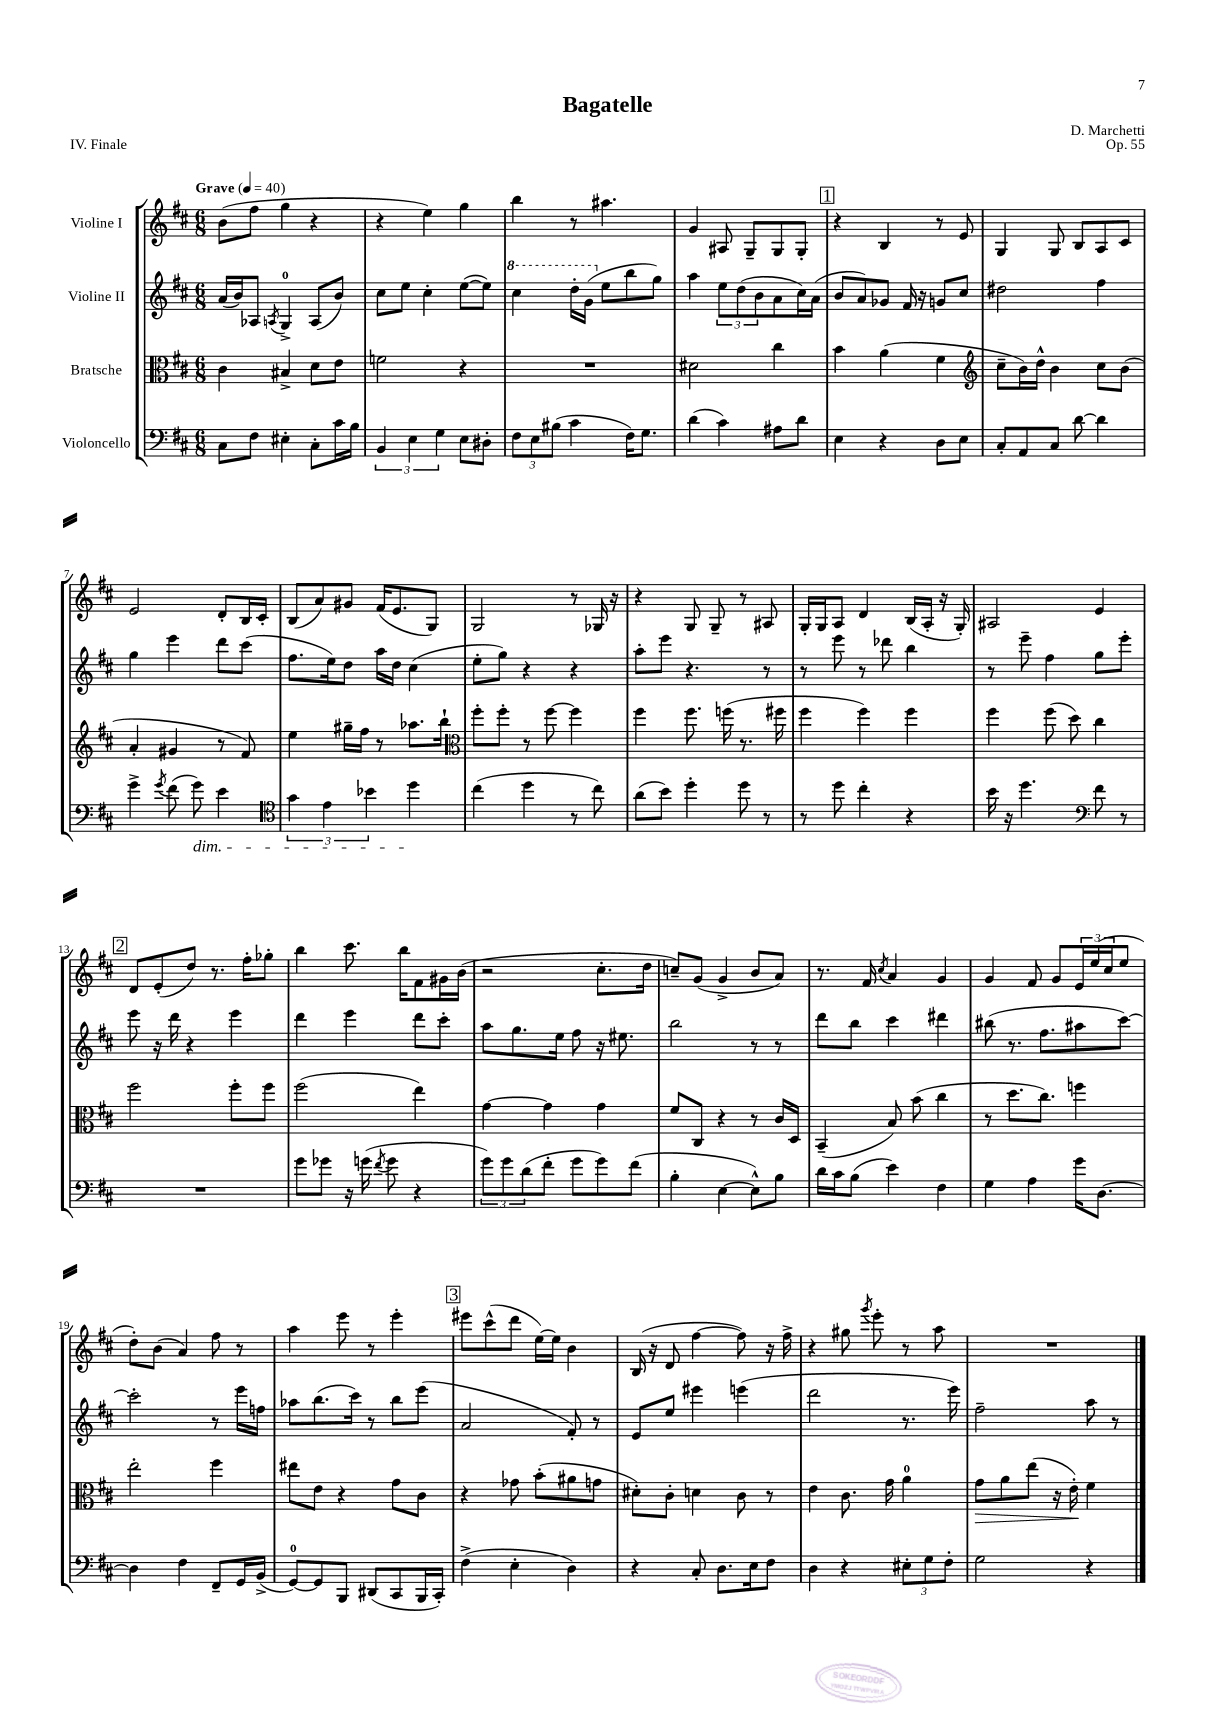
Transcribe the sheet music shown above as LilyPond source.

\header { title = "Bagatelle" composer = "D. Marchetti" opus = "Op. 55" piece = "IV. Finale" }
<<
\new StaffGroup <<
\new Staff = "s0" \with { instrumentName = "Violine I" } {
    \clef treble \key d \major \numericTimeSignature \time 6/8 \tempo "Grave" 4 = 40
    b'8( fis''8 g''4 r4 |
    r4 e''4) g''4 |
    b''4 r8 ais''4. |
    g'4 ais8 g8-- g8 g8-. |
    \mark \markup { \box "1" } r4 b4 r8 e'8 |
    g4 g8 b8 a8 cis'8 |
    e'2 d'8-. b16 cis'16-. |
    b8( a'8) gis'8 fis'16( e'8. g8) |
    g2 r8 ges16 r16 |
    r4 g8 g8-- r8 ais8 |
    g16-. g16 a8 d'4 b16( a16-. r16 g16-.) |
    ais2 e'4 |
    \mark \markup { \box "2" } d'8 e'8-.( d''8) r8. fis''16-. ges''8-. |
    b''4 cis'''8. b''16 fis'8 gis'16 b'16( |
    r2 cis''8.-. d''16 |
    c''8--) g'8( g'4-> b'8 a'8) |
    r8. fis'16 \acciaccatura { cis''8 } a'4 g'4 |
    g'4 fis'8 g'8 \tuplet 3/2 { e'16 e''16( cis''16 } e''8 |
    d''8-.) b'8( a'4) fis''8 r8 |
    a''4 e'''8 r8 e'''4-. |
    \mark \markup { \box "3" } eis'''8 cis'''8-^( d'''8 e''16~) e''16 b'4 |
    b16( r16 d'8 fis''4~ fis''8) r16 fis''16-> |
    r4 gis''8 \acciaccatura { g'''8 } e'''8-. r8 a''8 |
    R2. \bar "|." |
}
\new Staff = "s1" \with { instrumentName = "Violine II" } {
    \clef treble \key d \major \numericTimeSignature \time 6/8
    a'16( b'16) aes8 \acciaccatura { a8 } g4-0-> a8( b'8) |
    cis''8 e''8 cis''4-. e''8~( e''8) |
    \ottava #1 cis'''4 d'''16-. g''16( \ottava #0 e''8 b''8 g''8) |
    a''4 \tuplet 3/2 { e''8 d''8( b'8 } a'8 cis''16) a'16( |
    \mark \markup { \box "1" } b'8 a'8) ges'8 fis'16 r16 g'8 cis''8 |
    dis''2 fis''4 |
    g''4 e'''4 d'''8 cis'''8( |
    fis''8. e''16) d''8 a''16 d''16 cis''4( |
    e''8-. g''8) r4 r4 |
    a''8-. e'''8 r4. r8 |
    r8 e'''8 r8 des'''8 b''4 |
    r8 e'''8-- fis''4 g''8 e'''8-. |
    \mark \markup { \box "2" } e'''8 r16 d'''16 r4 e'''4 |
    d'''4 e'''4 d'''8 cis'''8-. |
    a''8 g''8. e''16 fis''8 r16 eis''8. |
    b''2 r8 r8 |
    d'''8 b''8 cis'''4 dis'''4 |
    bis''8( r8. fis''8. ais''8 cis'''8~) |
    cis'''2-. r8 e'''16 f''16 |
    aes''8 b''8.( cis'''16) r8 b''8 e'''8( |
    \mark \markup { \box "3" } a'2 fis'8-.) r8 |
    e'8 e''8 eis'''4 e'''4( |
    d'''2 r8. e'''16) |
    fis''2-- a''8 r8 \bar "|." |
}
\new Staff = "s2" \with { instrumentName = "Bratsche" } {
    \clef alto \key d \major \numericTimeSignature \time 6/8
    cis'4 bis4-> d'8 e'8 |
    f'2 r4 |
    R2. |
    dis'2 cis''4 |
    \mark \markup { \box "1" } b'4 a'4( fis'4 |
    \clef treble cis''8-- b'16) d''16-^ b'4 cis''8 b'8( |
    a'4-. gis'4 r8 fis'8) |
    e''4 gis''16-- fis''16 r8 aes''8. b''16-! |
    \clef alto fis''8-. fis''8-. r8 fis''8~ fis''4 |
    fis''4 fis''8. f''16( r8. fis''16 |
    fis''4 fis''4) fis''4 |
    fis''4 fis''8( d''8) cis''4 |
    \mark \markup { \box "2" } fis''2 fis''8-. fis''8 |
    fis''2( e''4) |
    g'4~ g'4 g'4 |
    fis'8 cis8 r4 r8 cis'16 d16 |
    b,4--( b8) b'8( cis''4 |
    r8 d''8. cis''8.) f''4 |
    e''2-. fis''4 |
    eis''8 e'8 r4 g'8 cis'8 |
    \mark \markup { \box "3" } r4 ges'8 b'8-.( ais'8 g'8 |
    dis'8-.) cis'8-. d'4 cis'8 r8 |
    e'4 cis'8. g'16 a'4-0 |
    g'8\> a'8 e''8( r16 e'16-.\!) fis'4 \bar "|." |
}
\new Staff = "s3" \with { instrumentName = "Violoncello" } {
    \clef bass \key d \major \numericTimeSignature \time 6/8
    cis8 fis8 eis4-. cis8-. cis'16 b16 |
    \tuplet 3/2 { b,4 e4 g4 } e8 dis8-. |
    \tuplet 3/2 { fis8 e8 bis8( } cis'4 fis16) g8. |
    d'4( cis'4) ais8 d'8 |
    \mark \markup { \box "1" } e4 r4 d8 e8 |
    cis8-. a,8 cis8 d'8~ d'4 |
    g'4-> \acciaccatura { g'8 } fis'8( g'8\dim) e'4 |
    \clef tenor \tuplet 3/2 { g'4 e'4 bes'4 } d''4\! |
    cis''4( d''4 r8 cis''8) |
    a'8( b'8) d''4-. d''8 r8 |
    r8 d''8 cis''4-. r4 |
    b'16 r16 d''4. \clef bass fis'8 r8 |
    \mark \markup { \box "2" } R2. |
    g'8 ges'8 r16 g'16( \acciaccatura { fis'8 } g'8 r4 |
    \tuplet 3/2 { g'8) g'8 d'8( } fis'8-. g'8 g'8) fis'8( |
    b4-. e4~ e8-^) b8 |
    d'16 cis'16 b8( e'4) fis4 |
    g4 a4 g'16 d8.~ |
    d4 fis4 fis,8-- g,16 b,16->( |
    g,8-0~) g,8 b,,8 dis,8( cis,8 b,,16 cis,16-.) |
    \mark \markup { \box "3" } fis4->( e4-. d4) |
    r4 cis8-. d8. e16 fis8 |
    d4 r4 \tuplet 3/2 { eis8-. g8 fis8-. } |
    g2 r4 \bar "|." |
}
>>
>>
